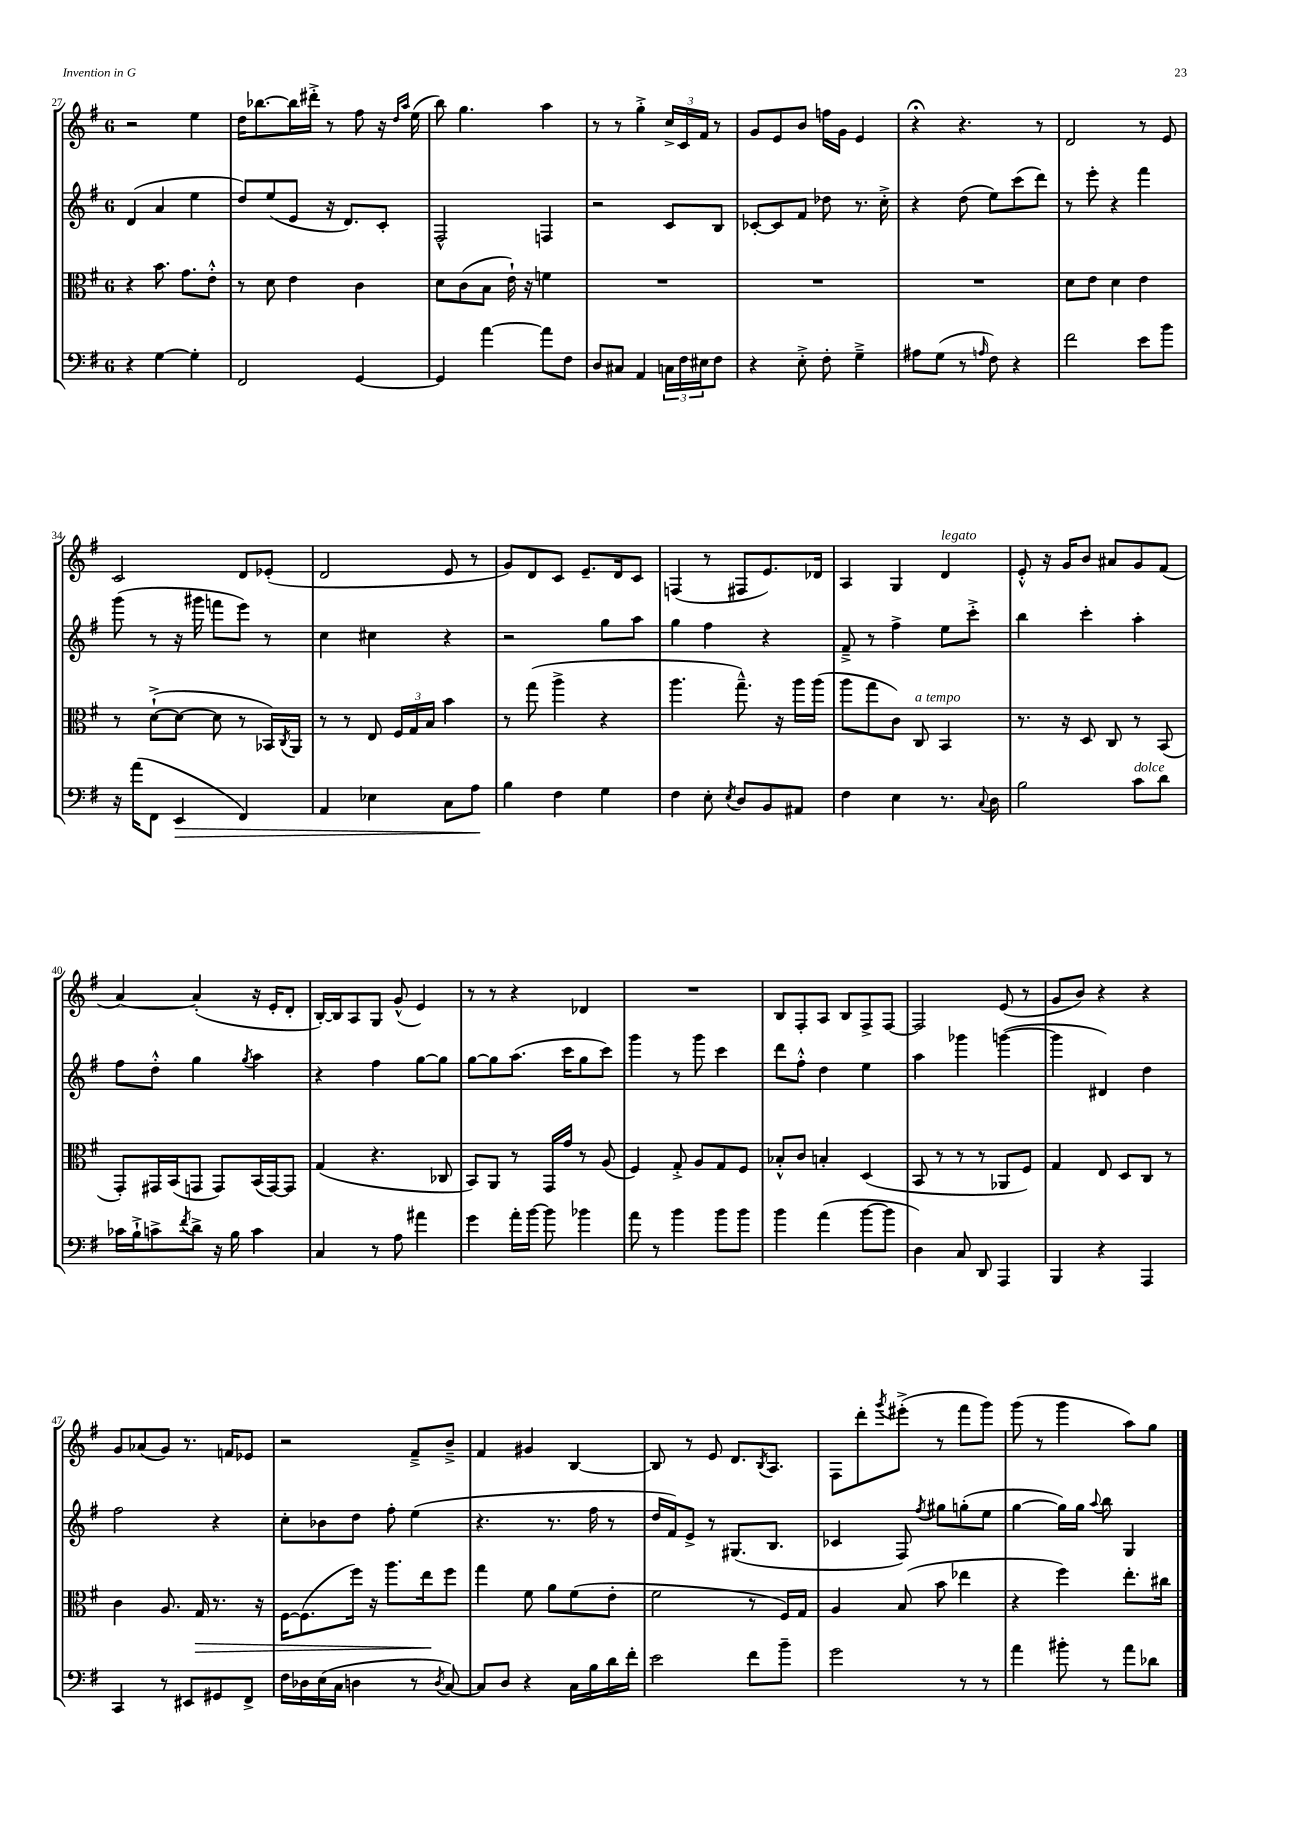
<<
\new StaffGroup <<
\new Staff = "s0" {
    \clef treble \key g \major \once \override Staff.TimeSignature.style = #'single-digit \time 6/8
    r2 e''4 |
    d''16 bes''8.~ bes''16 dis'''16-.-> r8 fis''8 r16 \grace { d''16 a''16 } e''16( |
    b''8) g''4. a''4 |
    r8 r8 g''4-.-> \tuplet 3/2 { c''16-> c'16 fis'16 } r8 |
    g'8 e'8 b'8 f''16 g'16 e'4 |
    r4\fermata r4. r8 |
    d'2 r8 e'8 |
    c'2 d'8 ees'8-.( |
    d'2 e'8 r8 |
    g'8) d'8 c'8 e'8.-- d'16 c'8 |
    f4( r8 fis8 e'8.) des'16 |
    a4 g4 d'4^\markup { \italic "legato" } |
    e'8-.-^ r16 g'16 b'8 ais'8 g'8 fis'8( |
    a'4~) a'4-.( r16 e'16-. d'8-. |
    b16~-.) b16 a8 g8 g'8-^( e'4) |
    r8 r8 r4 des'4 |
    R2. |
    b8 fis8-. a8 b8 fis8-> fis8~ |
    fis2 e'8( r8 |
    g'8 b'8) r4 r4 |
    g'8 aes'8( g'8) r8. f'16 ees'8 |
    r2 fis'8---> b'8---> |
    fis'4 gis'4 b4~ |
    b8 r8 e'8 d'8. \acciaccatura { b8 } a8. |
    fis8 d'''8-. \acciaccatura { g'''8 } eis'''8-.->( r8 fis'''8 g'''8) |
    g'''8( r8 g'''4 a''8) g''8 \bar "|." |
}
\new Staff = "s1" {
    \clef treble \key g \major \once \override Staff.TimeSignature.style = #'single-digit \time 6/8
    d'4( a'4 e''4 |
    d''8) e''8( e'8 r16 d'8.) c'8-. |
    fis2-^ f4 |
    r2 c'8 b8 |
    ces'8~-. ces'8 fis'8 des''8 r8. c''16-.-> |
    r4 d''8( e''8) c'''8( d'''8) |
    r8 e'''8-. r4 fis'''4 |
    g'''8( r8 r16 gis'''16 f'''8 e'''8) r8 |
    c''4 cis''4 r4 |
    r2 g''8 a''8 |
    g''4 fis''4 r4 |
    fis'8---> r8 fis''4-> e''8 c'''8-.-> |
    b''4 c'''4-. a''4-. |
    fis''8 d''8-.-^ g''4 \acciaccatura { g''8 } a''4 |
    r4 fis''4 g''8~ g''8 |
    g''8~ g''8 a''8.( c'''16 g''8 c'''8) |
    g'''4 r8 g'''8 c'''4 |
    d'''8 fis''8-.-^ d''4 e''4 |
    a''4 ges'''4 g'''4~( |
    g'''4 dis'4) d''4 |
    fis''2 r4 |
    c''8-. bes'8 d''8 fis''8-. e''4( |
    r4. r8. fis''16 r8 |
    d''16 fis'16) e'8-> r8 gis8.( b8. |
    ces'4 fis8) \acciaccatura { fis''8 } gis''8 g''8-.( e''8 |
    g''4~ g''16) g''16 \appoggiatura { a''8 } b''8 g4 \bar "|." |
}
\new Staff = "s2" {
    \clef alto \key g \major \once \override Staff.TimeSignature.style = #'single-digit \time 6/8
    r4 b'8. g'8. e'8-.-^ |
    r8 d'8 e'4 c'4 |
    d'8 c'8( b8 e'16-!) r16 f'4 |
    R2. |
    R2. |
    R2. |
    d'8 e'8 d'4 e'4 |
    r8 d'8~-!->( d'8~ d'8 r8 bes,16) \acciaccatura { c8 } a,16 |
    r8 r8 e8 \tuplet 3/2 { fis16 g16 b16 } b'4 |
    r8 g''8( a''4-> r4 |
    a''4. g''8.---^) r16 a''16 a''16( |
    a''8 g''8 c'8) c8^\markup { \italic "a tempo" } b,4 |
    r8. r16 d8 c8 r8 b,8( |
    g,8-.) gis,16 b,16( g,8 g,8) b,16( g,16~) g,8 |
    g4( r4. ces8 |
    b,8) a,8 r8 g,16 g'16 r8 a8( |
    fis4) g8-.-> a8 g8 fis8 |
    bes8-.-^ c'8 b4-. d4( |
    b,8 r8 r8 r8 aes,8 fis8) |
    g4 e8 d8 c8 r8 |
    c'4 a8. g16\> r8. r16 |
    fis16~ fis8.( fis''16) r16 a''8. e''16\! fis''8 |
    g''4 fis'8 a'8 fis'8( e'8-. |
    fis'2 r8 fis16) g16 |
    a4 b8( b'8 ees''4 |
    r4 fis''4) e''8.-. cis''16 \bar "|." |
}
\new Staff = "s3" {
    \clef bass \key g \major \once \override Staff.TimeSignature.style = #'single-digit \time 6/8
    r4 g4~ g4-. |
    fis,2 g,4~ |
    g,4 a'4~ a'8 fis8 |
    d8 cis8 a,4 \tuplet 3/2 { c16 fis16 eis16 } fis8 |
    r4 e8-.-> fis8-. g4---> |
    ais8 g8( r8 \grace { a16 } fis8) r4 |
    fis'2 e'8 b'8 |
    r16 a'16( fis,8 e,4\> fis,4) |
    a,4 ees4 c8 a8\! |
    b4 fis4 g4 |
    fis4 e8-. \acciaccatura { e8 } d8 b,8 ais,8 |
    fis4 e4 r8. \appoggiatura { c8 } d16 |
    b2 c'8^\markup { \italic "dolce" } d'8 |
    ces'16 b16-!-> c'8-> \acciaccatura { fis'8 } d'8-> r16 b16 c'4 |
    c4 r8 a8 ais'4 |
    g'4 a'16-. b'16~ b'8 bes'4 |
    a'8 r8 b'4 b'8 b'8 |
    b'4 a'4( b'8~ b'8 |
    d4) c8 d,8 a,,4 |
    b,,4 r4 a,,4 |
    c,4 r8 eis,8 gis,8 fis,8-> |
    fis16 des16 e16( c16 d4 r8 \acciaccatura { d8 } c8~) |
    c8 d8 r4 c16 b16 d'16 fis'16-. |
    e'2 fis'8 b'8-- |
    g'2 r8 r8 |
    a'4 bis'8-. r8 a'8 des'8 \bar "|." |
}
>>
>>
\layout { \context { \Score currentBarNumber = #27 } }
